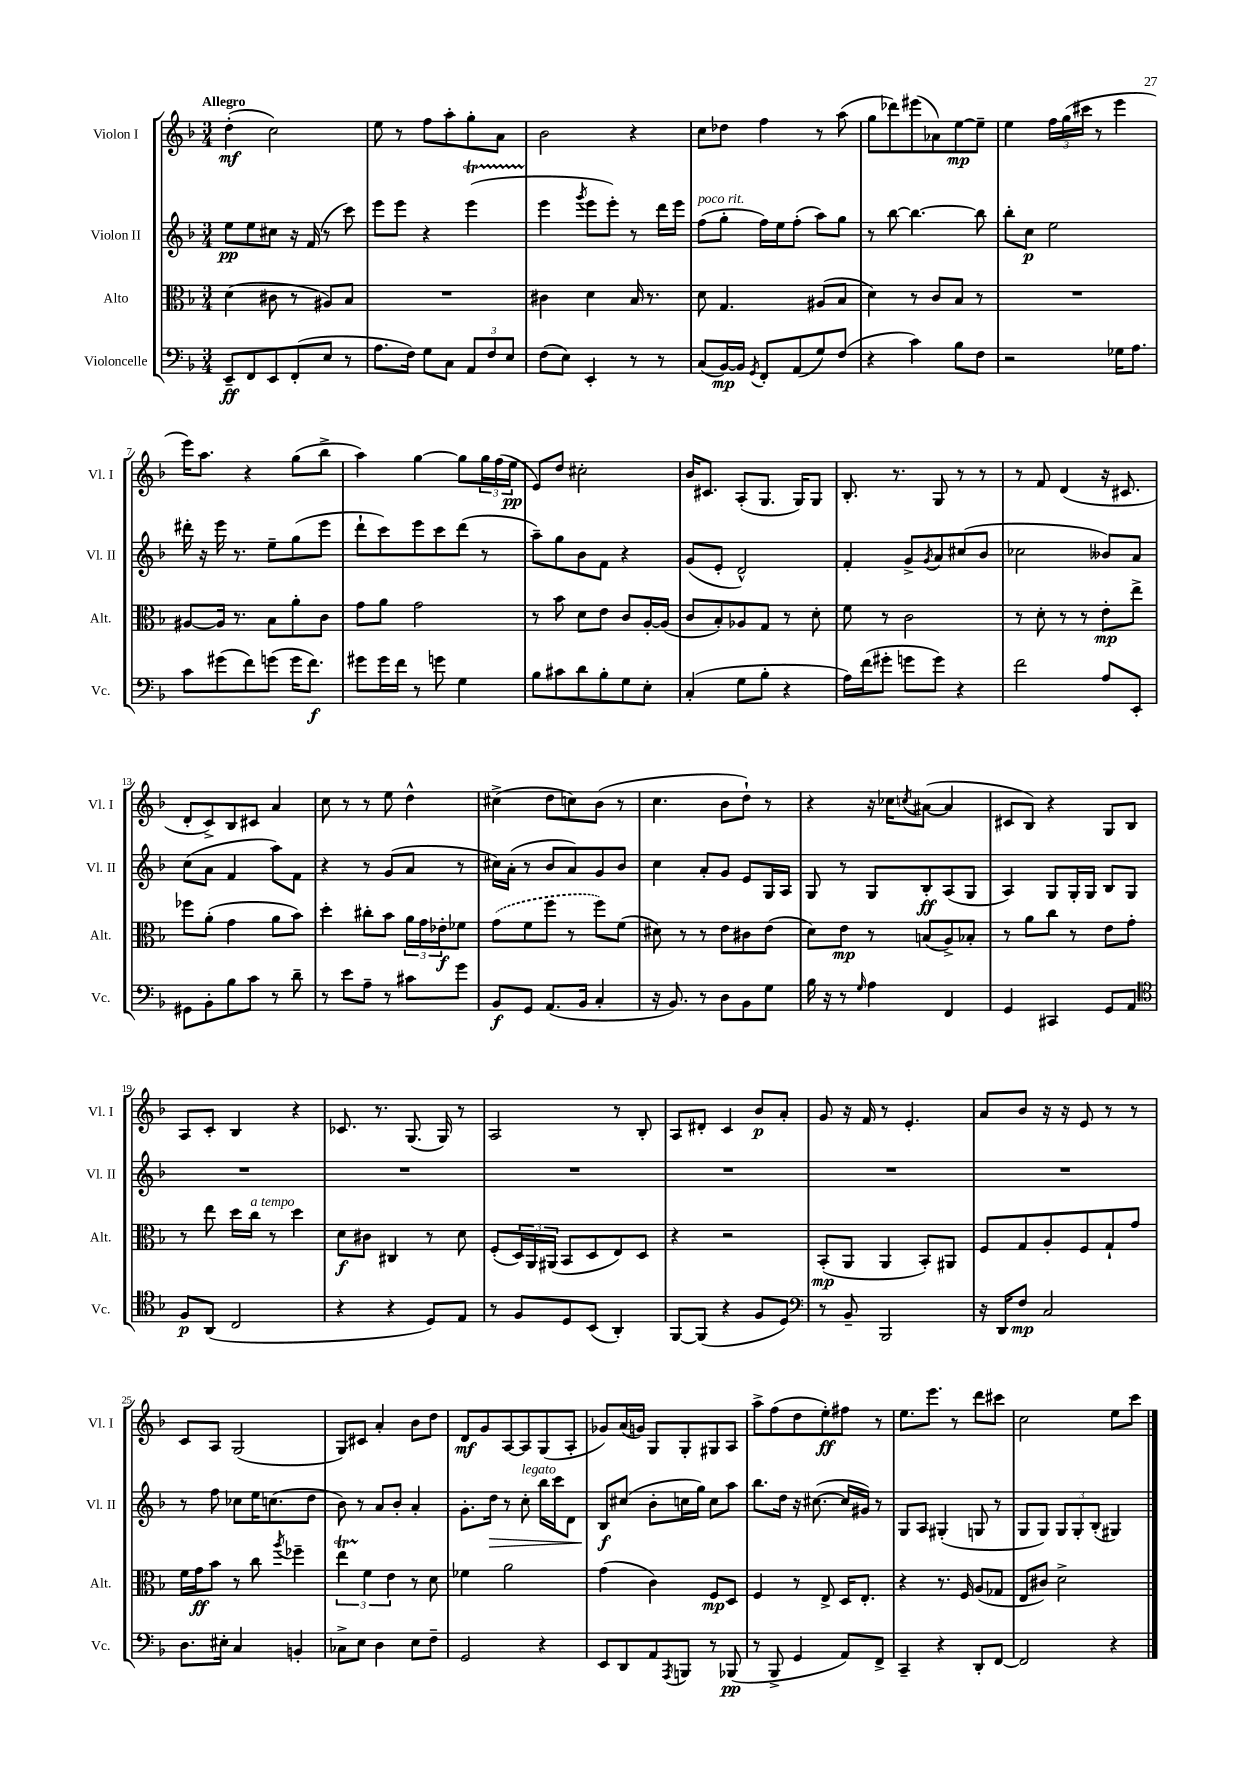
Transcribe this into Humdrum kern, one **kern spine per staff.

**kern	**dynam	**kern	**dynam	**kern	**dynam	**kern	**dynam
*part4	*part4	*part3	*part3	*part2	*part2	*part1	*part1
*staff4	*staff4	*staff3	*staff3	*staff2	*staff2	*staff1	*staff1
*I"Violoncelle	*	*I"Alto	*	*I"Violon II	*	*I"Violon I	*
*I'Vc.	*	*I'Alt.	*	*I'Vl. II	*	*I'Vl. I	*
*clefF4	*	*clefC3	*	*clefG2	*	*clefG2	*
*k[b-]	*	*k[b-]	*	*k[b-]	*	*k[b-]	*
*M3/4	*	*M3/4	*	*M3/4	*	*M3/4	*
=1	=1	=1	=1	=1	=1	=1	=1
!	!	!	!	!	!	!LO:TX:a:B:t=Allegro	!
8EE~/L	ff	(4d\	.	8ee\L	pp	(4dd'\	mf
8FF/	.	.	.	8ee\	.	.	.
8EE/	.	8c#X\	.	8cc#X\J	.	2cc\)	.
(8FF'/	.	8r	.	16r	.	.	.
.	.	.	.	(16f/	.	.	.
8E/J	.	8A#X/L)	.	8r	.	.	.
8r	.	8B-/J	.	8ccc\)	.	.	.
=2	=2	=2	=2	=2	=2	=2	=2
8.A\L	.	2.r	.	8eee\L	.	8ee\	.
.	.	.	.	8eee\J	.	8r	.
16F\Jk)	.	.	.	.	.	.	.
8G\L	.	.	.	4r	.	8ff\L	.
8C\J	.	.	.	.	.	8aa'\	.
12AA/L	.	.	.	(4eeet\	.	8gg'\	.
12F/	.	.	.	.	.	.	.
.	.	.	.	.	.	8a\J	.
12E/J	.	.	.	.	.	.	.
=3	=3	=3	=3	=3	=3	=3	=3
(8F\L	.	4c#X\	.	4eee\	.	2b-\	.
8E\J)	.	.	.	.	.	.	.
.	.	.	.	8qggg/	.	.	.
4EE'/	.	4d\	.	8eee\L	.	.	.
.	.	.	.	8eee'\J)	.	.	.
8r	.	16B-/	.	8r	.	4r	.
.	.	8.r	.	.	.	.	.
8r	.	.	.	16ddd\LL	.	.	.
.	.	.	.	16eee\JJ	.	.	.
=4	=4	=4	=4	=4	=4	=4	=4
!	!	!	!	!LO:TX:a:i:t=poco rit.	!	!	!
(8C/L	.	8d\	.	(8ff\L	.	8cc\L	.
[16BB-/L)	mp	4.G/	.	8gg'\J	.	8dd-X\J	.
16BB-/JJ]	.	.	.	.	.	.	.
8qGG/	.	.	.	.	.	.	.
8FF'/L	.	.	.	16ff\LL)	.	4ff\	.
.	.	.	.	16ee\J	.	.	.
(8AA/	.	.	.	(8ff'\J	.	.	.
8G/)	.	(8A#X/L	.	8aa\L)	.	8r	.
(8F/J	.	8B-/J	.	8gg\J	.	(8aa\	.
=5	=5	=5	=5	=5	=5	=5	=5
4r	.	4d\)	.	8r	.	8gg\L	.
.	.	.	.	[8bb-\	.	8ddd-X\)	.
4c\)	.	8r	.	4.bb-\_	.	(8eee#X\	.
.	.	8c/L	.	.	.	8a-X\)	.
8B-\L	.	8B-/J	.	.	.	[8ee\	mp
8F\J	.	8r	.	8bb-\]	.	8ee~\J]	.
=6	=6	=6	=6	=6	=6	=6	=6
2r	.	2.r	.	8bb-'\L	.	4ee\	.
.	.	.	.	8cc\J	p	.	.
.	.	.	.	2ee\	.	24ff\LL	.
.	.	.	.	.	.	(24gg\	.
.	.	.	.	.	.	24ccc#X\JJ	.
.	.	.	.	.	.	8r	.
16G-X\KL	.	.	.	.	.	4eee\	.
8.A\J	.	.	.	.	.	.	.
!!LO:LB:g=z
=7	=7	=7	=7	=7	=7	=7	=7
8c\L	.	[8A#X/L	.	16ddd#X'\	.	16eee\KL)	.
.	.	.	.	16r	.	8.aa\J	.
(8g#X\	.	16A#/Jk]	.	16eee\	.	.	.
.	.	8.r	.	8.r	.	.	.
8f\)	.	.	.	.	.	4r	.
(8gn\J	.	8B-\L	.	8ee~\L	.	.	.
16g\KL	.	8a'\	.	(8gg\	.	(8gg\L	.
8.f\J)	f	.	.	.	.	.	.
.	.	8c\J	.	8eee\J	.	8bb-^\J	.
=8	=8	=8	=8	=8	=8	=8	=8
8g#X\L	.	8g\L	.	8ddd`\L	.	4aa\)	.
16g#\L	.	8a\J	.	8ccc\)	.	.	.
16f\JJ	.	.	.	.	.	.	.
8r	.	2g\	.	8eee\	.	[4gg\	.
8gn\	.	.	.	8ccc\	.	.	.
4G\	.	.	.	(8ddd\J	.	8gg\L]	.
.	.	.	.	8r	.	24gg\L	.
.	.	.	.	.	.	(24ff\	.
.	.	.	.	.	.	24ee\JJ	pp
=9	=9	=9	=9	=9	=9	=9	=9
8B-\L	.	8r	.	8aa~\L)	.	8e/L)	.
8c#X\	.	8b-\	.	8gg\	.	8dd/J	.
8d\	.	8d\L	.	8b-\	.	2cc#X'\	.
8B-'\	.	8e\J	.	8f\J	.	.	.
8G\	.	8c/L	.	4r	.	.	.
8E'\J	.	[16A'/L	.	.	.	.	.
.	.	(16A/JJ]	.	.	.	.	.
=10	=10	=10	=10	=10	=10	=10	=10
(4C'/	.	8c/L	.	(8g/L	.	16b-/KL	.
.	.	.	.	.	.	8.c#X/J	.
.	.	8B-'/)	.	8e'/J	.	.	.
8G\L	.	8A-X/	.	2d^^/)	.	(8A'/L	.
8B-'\J	.	8G/J	.	.	.	8.G/J	.
4r	.	8r	.	.	.	.	.
.	.	.	.	.	.	16G/KL)	.
.	.	8d'\	.	.	.	8G/J	.
=11	=11	=11	=11	=11	=11	=11	=11
16A\LL)	.	8f\	.	4f'/	.	8.B-'/	.
(16f\J	.	.	.	.	.	.	.
8g#X'\J	.	8r	.	.	.	.	.
.	.	.	.	.	.	8.r	.
8gn\L	.	2c\	.	8g^/L	.	.	.
.	.	.	.	8qg/	.	.	.
8g\J)	.	.	.	8a/	.	8G/	.
4r	.	.	.	(8cc#X/	.	8r	.
.	.	.	.	8b-/J	.	8r	.
=12	=12	=12	=12	=12	=12	=12	=12
2f\	.	8r	.	2cc-X\	.	8r	.
.	.	8d'\	.	.	.	8f/	.
.	.	8r	.	.	.	(4d/	.
.	.	8r	.	.	.	.	.
8A/L	.	8e'\L	mp	8b--X/L)	.	16r	.
.	.	.	.	.	.	8.c#X/	.
8EE'/J	.	8ee^\J	.	8a/J	.	.	.
!!LO:LB:g=z
=13	=13	=13	=13	=13	=13	=13	=13
8GG#X\L	.	8ff-X\L	.	(8cc\L	.	8d'/L	.
8BB-'\	.	(8a'\J	.	8a\J	.	8c^/)	.
8B-\	.	4g\	.	4f/	.	8B-/	.
8c\J	.	.	.	.	.	8c#X/J	.
8r	.	8a\L	.	8aa\L)	.	4a/	.
8d~\	.	8b-\J)	.	8f\J	.	.	.
=14	=14	=14	=14	=14	=14	=14	=14
8r	.	4dd'\	.	4r	.	8cc\	.
8e\L	.	.	.	.	.	8r	.
8A~\J	.	8cc#X'\L	.	8r	.	8r	.
8r	.	8b-\J	.	(8g/L	.	8ee\	.
8c#X\L	.	24a\LL	.	8a/J	.	4dd^^\	.
.	.	24g\	.	.	.	.	.
.	.	24e-X'\J	f	.	.	.	.
8g\J	.	8f-X\J	.	8r	.	.	.
=15	=15	=15	=15	=15	=15	=15	=15
8BB-/L	f	(8g\L	.	16cc#X\LL)	.	(4cc#X^\	.
.	.	.	.	(16a'\JJ	.	.	.
8GG/J	.	8f\	.	8r	.	.	.
(8.AA/L	.	8ff\J	.	8b-/L	.	8dd\L	.
.	.	8r	.	8a/)	.	8ccn\)	.
16BB-/Jk	.	.	.	.	.	.	.
4C'/	.	8ff\L)	.	8g/	.	(8b-\J	.
.	.	(8f\J	.	8b-/J	.	8r	.
=16	=16	=16	=16	=16	=16	=16	=16
16r	.	8d#X\)	.	4cc\	.	4.cc\	.
8.BB-/)	.	.	.	.	.	.	.
.	.	8r	.	.	.	.	.
8r	.	8r	.	8a'/L	.	.	.
8D\L	.	8e\L	.	8g/J	.	8b-\L	.
8BB-\	.	8c#X\	.	8e/L	.	8dd`\J)	.
8G\J	.	(8e\J	.	16G/L	.	8r	.
.	.	.	.	16A/JJ	.	.	.
=17	=17	=17	=17	=17	=17	=17	=17
16B-\	.	8d\L)	.	8G/	.	4r	.
16r	.	.	.	.	.	.	.
8r	.	8e\J	mp	8r	.	.	.
16qqG/	.	.	.	.	.	.	.
4A\	.	8r	.	8G/L	.	16r	.
.	.	.	.	.	.	16cc-X\KL	.
.	.	.	.	.	.	8qccn/	.
.	.	(8Bn/L	.	8B-'/	ff	([8a#X\J	.
4FF/	.	8A^/)	.	(8A/	.	4a#/]	.
.	.	8B-X'/J	.	8G/J	.	.	.
=18	=18	=18	=18	=18	=18	=18	=18
4GG/	.	8r	.	4A/)	.	8c#X/L	.
.	.	8a\L	.	.	.	8B-/J)	.
4CC#X/	.	8cc\J	.	8G/L	.	4r	.
.	.	8r	.	16G'/L	.	.	.
.	.	.	.	16G/JJ	.	.	.
8GG/L	.	8e\L	.	8B-/L	.	8G/L	.
8AA/J	.	8g'\J	.	8G/J	.	8B-/J	.
!!LO:LB:g=z
=19	=19	=19	=19	=19	=19	=19	=19
*clefC4	*	*	*	*	*	*	*
8F/L	p	8r	.	2.r	.	8A/L	.
(8AA/J	.	8ee\	.	.	.	8c'/J	.
2C/	.	16dd\LL	.	.	.	4B-/	.
!	!	!LO:TX:a:i:t=a tempo	!	!	!	!	!
.	.	16cc\JJ	.	.	.	.	.
.	.	8r	.	.	.	.	.
.	.	4dd\	.	.	.	4r	.
=20	=20	=20	=20	=20	=20	=20	=20
4r	.	8d\L	f	2.r	.	8.c-X/	.
.	.	8c#X\J	.	.	.	.	.
.	.	.	.	.	.	8.r	.
4r	.	4C#X/	.	.	.	.	.
.	.	.	.	.	.	(8.G/	.
8D/L)	.	8r	.	.	.	.	.
.	.	.	.	.	.	16G/)	.
8E/J	.	8d\	.	.	.	8r	.
=21	=21	=21	=21	=21	=21	=21	=21
8r	.	(8F'/L	.	2.r	.	2A/	.
8F/L	.	24D/L)	.	.	.	.	.
.	.	24AA/	.	.	.	.	.
.	.	(24AA#X/JJ	.	.	.	.	.
8D/	.	8BB-/L	.	.	.	.	.
(8BB-/J	.	8D/	.	.	.	.	.
4AA'/)	.	8E/)	.	.	.	8r	.
.	.	8D/J	.	.	.	8B-'/	.
=22	=22	=22	=22	=22	=22	=22	=22
[8FF/L	.	4r	.	2.r	.	8A/L	.
(8FF/J]	.	.	.	.	.	8d#X'/J	.
4r	.	2r	.	.	.	4c/	.
8F/L	.	.	.	.	.	8b-/L	p
8D/J)	.	.	.	.	.	8a'/J	.
=23	=23	=23	=23	=23	=23	=23	=23
*clefF4	*	*	*	*	*	*	*
8r	.	(8BB-'/L	mp	2.r	.	8g/	.
8BB-~/	.	8AA/J	.	.	.	16r	.
.	.	.	.	.	.	16f/	.
2BBB-/	.	4AA/	.	.	.	8r	.
.	.	.	.	.	.	4.e'/	.
.	.	8BB-'/L)	.	.	.	.	.
.	.	8AA#X/J	.	.	.	.	.
=24	=24	=24	=24	=24	=24	=24	=24
16r	.	8F/L	.	2.r	.	8a/L	.
16DD/KL	.	.	.	.	.	.	.
8F/J	mp	8G/	.	.	.	8b-/J	.
2C/	.	8A'/	.	.	.	16r	.
.	.	.	.	.	.	16r	.
.	.	8F/	.	.	.	8e/	.
.	.	8G`/	.	.	.	8r	.
.	.	8g/J	.	.	.	8r	.
!!LO:LB:g=z
=25	=25	=25	=25	=25	=25	=25	=25
8.D\L	.	16f\LL	.	8r	.	8c/L	.
.	.	16g\J	ff	.	.	.	.
.	.	8b-\J	.	8ff\	.	8A/J	.
16E#X'\Jk	.	.	.	.	.	.	.
4C/	.	8r	.	8cc-X\L	.	(2G/	.
.	.	8cc\	.	16ee\K	.	.	.
.	.	.	.	(8.ccn\	.	.	.
.	.	8qaa/	.	.	.	.	.
4BBn'/	.	4ff-X~\	.	.	.	.	.
.	.	.	.	8dd\J	.	.	.
=26	=26	=26	=26	=26	=26	=26	=26
8C-X^\L	.	6eet\	.	8b-\)	.	8G/L)	.
8E\J	.	.	.	8r	.	8c#X/J	.
.	.	6f\	.	.	.	.	.
4D\	.	.	.	8a/L	.	4a'/	.
.	.	6e\	.	.	.	.	.
.	.	.	.	8b-'/J	.	.	.
8E\L	.	8r	.	4a'/	.	8b-\L	.
8F~\J	.	8d\	.	.	.	8dd\J	.
=27	=27	=27	=27	=27	=27	=27	=27
2GG/	.	4f-X\	.	8.g'\L	.	8d/L	mf
.	.	.	.	.	.	8g/	.
!	!	!	!	!	!LO:HP:b	!	!
.	.	.	.	16dd\Jk	>	.	.
.	.	2a\	.	8r	.	[8A/	.
!	!	!	!	!LO:TX:a:i:t=legato	!	!	!
.	.	.	.	8cc'\	.	8A/]	.
4r	.	.	.	16bb-\LL	.	(8G/	.
.	.	.	.	16ccc\J	.	.	.
.	.	.	.	8d\J	.	8A'/J	.
=28	=28	=28	=28	=28	=28	=28	=28
8EE/L	.	(4g\	.	8B-/L	f	8g-X/L)	.
8DD/	.	.	.	(8cc#X/J	]	(16a/L	.
.	.	.	.	.	.	16gn/JJ)	.
8AA/	.	4c\)	.	8b-'\L	.	8G/L	.
8qAAA/	.	.	.	.	.	.	.
8BBBn/J	.	.	.	16ccn\L	.	8G'/	.
.	.	.	.	16gg\JJ)	.	.	.
8r	.	8F/L	mp	8cc\L	.	8G#X/	.
(8BBB-X/	pp	8D/J	.	8aa\J	.	8A/J	.
=29	=29	=29	=29	=29	=29	=29	=29
8r	.	4F/	.	8.bb-\L	.	8aa^\L	.
8BBB-^/	.	.	.	.	.	(8ff\	.
.	.	.	.	16dd\Jk	.	.	.
4GG/	.	8r	.	16r	.	8dd\	.
.	.	.	.	([8.cc#X\	.	.	.
.	.	8E^/	.	.	.	8ee'\)	ff
8AA/L)	.	16D/KL	.	16cc#/LL]	.	8ff#X\J	.
.	.	8.E'/J	.	16g#X/JJ)	.	.	.
8FF^/J	.	.	.	8r	.	8r	.
=30	=30	=30	=30	=30	=30	=30	=30
4CC~/	.	4r	.	8G/L	.	8.ee\L	.
.	.	.	.	8A/J	.	.	.
.	.	.	.	.	.	8.eee\J	.
4r	.	8.r	.	(4G#X'/	.	.	.
.	.	.	.	.	.	8r	.
.	.	16F/	.	.	.	.	.
8DD'/L	.	(8A/L	.	8Gn/	.	8ddd\L	.
[8FF/J	.	8G-X/J	.	8r	.	8ccc#X\J	.
=31	=31	=31	=31	=31	=31	=31	=31
2FF/]	.	8E/L	.	8G/L	.	2cc\	.
.	.	8c#X/J)	.	8G/J)	.	.	.
.	.	2d^\	.	12G/L	.	.	.
.	.	.	.	12G'/	.	.	.
.	.	.	.	(12B-'/J	.	.	.
4r	.	.	.	4G#X/)	.	8ee\L	.
.	.	.	.	.	.	8ccc\J	.
==	==	==	==	==	==	==	==
*-	*-	*-	*-	*-	*-	*-	*-
